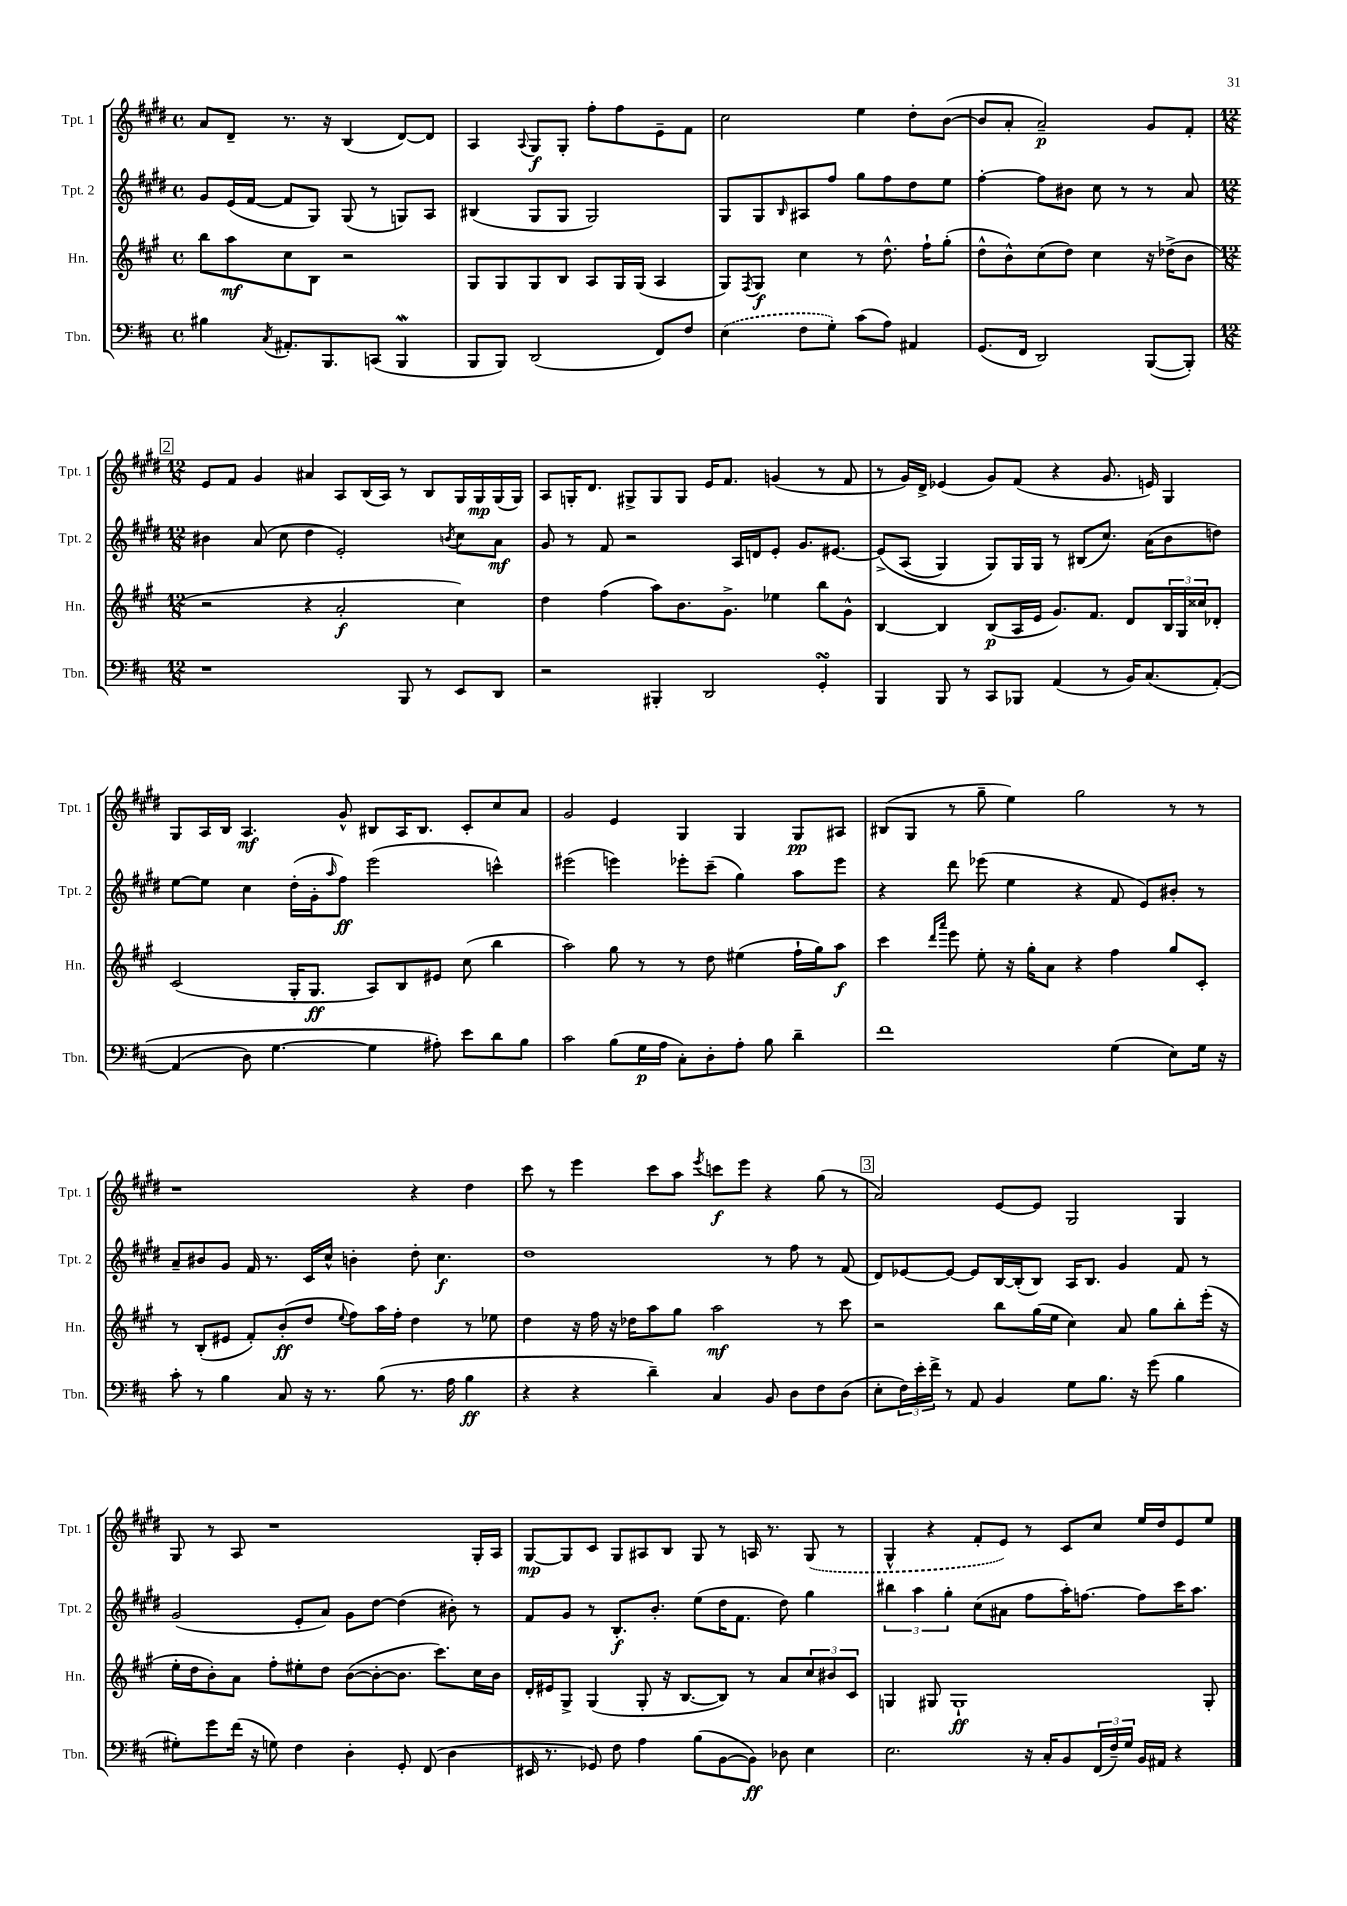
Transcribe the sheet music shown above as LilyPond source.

<<
\new StaffGroup <<
\new Staff = "s0" \with { instrumentName = "Tpt. 1" shortInstrumentName = "Tpt. 1" } {
    \clef treble \key e \major \defaultTimeSignature \time 4/4
    a'8 dis'8-- r8. r16 b4( dis'8~) dis'8 |
    a4 \appoggiatura { a8 } gis8\f gis8-. fis''8-. fis''8 e'8-- fis'8 |
    cis''2 e''4 dis''8-. b'8~( |
    b'8 a'8-. a'2--\p) gis'8 fis'8-. |
    \mark \markup { \box "2" } \numericTimeSignature \time 12/8 e'8 fis'8 gis'4 ais'4 a8 b16( a16) r8 b8 gis16 gis16\mp gis16( gis16) |
    a8 g16-. dis'8. gis8-> gis8 gis8 e'16 fis'8. g'4( r8 fis'8 |
    r8 gis'16) dis'16-> ees'4( gis'8) fis'8( r4 gis'8. e'16) gis4 |
    gis8 a16 b16 a4.\mf gis'8-^ bis8 a16 bis8. cis'8-. cis''8 a'8 |
    gis'2 e'4 gis4 gis4 gis8\pp ais8 |
    bis8( gis8 r8 gis''8-- e''4) gis''2 r8 r8 |
    r1 r4 dis''4 |
    cis'''8 r8 e'''4 cis'''8 a''8 \acciaccatura { e'''8 } c'''8\f e'''8 r4 gis''8( r8 |
    \mark \markup { \box "3" } a'2) e'8~ e'8 gis2 gis4 |
    gis8 r8 a8 r1 gis16-. a16 |
    gis8~\mp gis8 cis'8 gis8 ais8 b8 gis8 r8 a16 r8. \once \slurDashed gis8( r8 |
    gis4-^ r4 fis'8-. e'8) r8 cis'8 cis''8 e''16 dis''16 e'8 e''8 \bar "|." |
}
\new Staff = "s1" \with { instrumentName = "Tpt. 2" shortInstrumentName = "Tpt. 2" } {
    \clef treble \key e \major \defaultTimeSignature \time 4/4
    gis'8 e'16( fis'16~ fis'8 gis8) gis8( r8 g8) a8 |
    bis4( gis8 gis8 gis2) |
    gis8 gis8 \grace { b16 } ais8 fis''8 gis''8 fis''8 dis''8 e''8 |
    fis''4~-. fis''8 bis'8 cis''8 r8 r8 a'8 |
    \mark \markup { \box "2" } \numericTimeSignature \time 12/8 bis'4 a'8( cis''8 dis''4 e'2-.) \acciaccatura { b'8 } cis''8 a'8\mf |
    gis'8 r8 fis'8 r2 a16 d'16 e'8-. gis'8. eis'8.~ |
    eis'8->\( a8( gis4) gis8\) gis16 gis16 r8 bis8( cis''8.) a'16( b'8 d''8) |
    e''8~ e''8 cis''4 dis''16-.( gis'16-. \grace { a''16 } fis''8\ff) e'''2( c'''4-^) |
    eis'''2( e'''4) ees'''8-. cis'''8--( gis''4) a''8 ees'''8 |
    r4 dis'''8 ees'''8( e''4 r4 fis'8 e'8) bis'8-. r8 |
    a'8-- bis'8 gis'8 fis'16 r8. cis'16 cis''16-^ b'4-. dis''8-. cis''4.\f |
    dis''1 r8 fis''8 r8 fis'8( |
    \mark \markup { \box "3" } dis'8) ees'8~ ees'8~ ees'8 b16~ b16-.( b8) a16 b8. gis'4 fis'8 r8 |
    gis'2( e'8-. a'8) gis'8 dis''8~ dis''4( bis'8-.) r8 |
    fis'8 gis'8 r8 b8.-.\f b'8.-. e''8( dis''16 fis'8. dis''8) gis''4 |
    \tuplet 3/2 { bis''4 a''4 gis''4-. } cis''8( ais'8 fis''8 a''16-.) f''8.~ f''8 cis'''16 a''8. \bar "|." |
}
\new Staff = "s2" \with { instrumentName = "Hn." shortInstrumentName = "Hn." } {
    \clef treble \key a \major \defaultTimeSignature \time 4/4
    b''8 a''8\mf cis''8 b8 r2 |
    gis8 gis8 gis8 b8 a8 gis16 gis16( a4 |
    gis8) \acciaccatura { fis8 } gis8\f cis''4 r8 d''8.-^ fis''16-! gis''8-.( |
    d''8-^ b'8-^) cis''8( d''8) cis''4 r16 des''16->( b'8 |
    \mark \markup { \box "2" } \numericTimeSignature \time 12/8 r2 r4 a'2-.\f cis''4) |
    d''4 fis''4( a''8) b'8. gis'8.-> ees''4 b''8 gis'8-^ |
    b4~ b4 b8\p( a16 e'16 gis'8.) fis'8. d'8 \tuplet 3/2 { b16 gis16 cisis''16 } des'8-. |
    cis'2( gis16-. gis8.\ff a8) b8 eis'8 cis''8( b''4 |
    a''2) gis''8 r8 r8 d''8 eis''4( fis''16-! gis''16) a''8\f |
    cis'''4 \grace { d'''16 a'''16 } e'''8 e''8-. r16 gis''16-. a'8 r4 fis''4 gis''8 cis'8-. |
    r8 b8-.( eis'8 fis'8-.) b'8-.\ff( d''8 \appoggiatura { e''8 } fis''8) a''16 fis''16-. d''4 r8 ees''8 |
    d''4 r16 fis''16 r16 des''16 a''8 gis''8 a''2\mf r8 cis'''8 |
    \mark \markup { \box "3" } r2 b''8 gis''16( e''16 cis''4) a'8 gis''8 b''8-. e'''16-.( r16 |
    e''16-. d''16 b'8-.) a'8 fis''8-. eis''8-. d''8 b'8~( b'8~-. b'8. cis'''8.) cis''16 b'16 |
    d'16-. eis'16 gis8-> gis4( gis8-. r16 b8.~ b8) r8 a'8 \tuplet 3/2 { cis''8 bis'8 cis'8 } |
    g4 gis8 gis1-!\ff gis8-. \bar "|." |
}
\new Staff = "s3" \with { instrumentName = "Tbn." shortInstrumentName = "Tbn." } {
    \clef bass \key d \major \defaultTimeSignature \time 4/4
    bis4 \acciaccatura { cis8 } ais,8.-. b,,8. c,8( b,,4\mordent |
    b,,8 b,,8) d,2( fis,8) fis8 |
    \once \slurDashed e4( fis8 g8-.) cis'8( a8) ais,4 |
    g,8.( fis,16 d,2) b,,8~( b,,8-.) |
    \mark \markup { \box "2" } \numericTimeSignature \time 12/8 r1 b,,8 r8 e,8 d,8 |
    r2 bis,,4-. d,2 g,4-.\turn |
    b,,4 b,,8 r8 cis,8 bes,,8 a,4( r8 b,16) cis8.( a,8~-.)\( |
    a,4( d8) g4.~ g4 ais8-.\) e'8 d'8 b8 |
    cis'2 b8( g16\p a16 cis8-.) d8-. a8-. b8 d'4-- |
    fis'1 g4( e8) g16 r16 |
    cis'8-. r8 b4 cis8 r16 r8. b8( r8. a16 b4\ff |
    r4 r4 d'4--) cis4 b,8 d8 fis8 d8( |
    \mark \markup { \box "3" } e8-. \tuplet 3/2 { fis16) e'16-. fis'16-> } r8 a,8 b,4 g8 b8. r16 g'8( b4 |
    gis8-.) g'8 fis'16( r16 g8) fis4 d4-. g,8-. fis,8( d4 |
    eis,16 r8. ges,8) fis8 a4 b8( b,8~ b,8\ff) des8 e4 |
    e2. r16 cis16-. b,8 \tuplet 3/2 { fis,16( fis16--) g16 } b,16 ais,16 r4 \bar "|." |
}
>>
>>
\layout { \context { \Score \remove "Bar_number_engraver" } }
